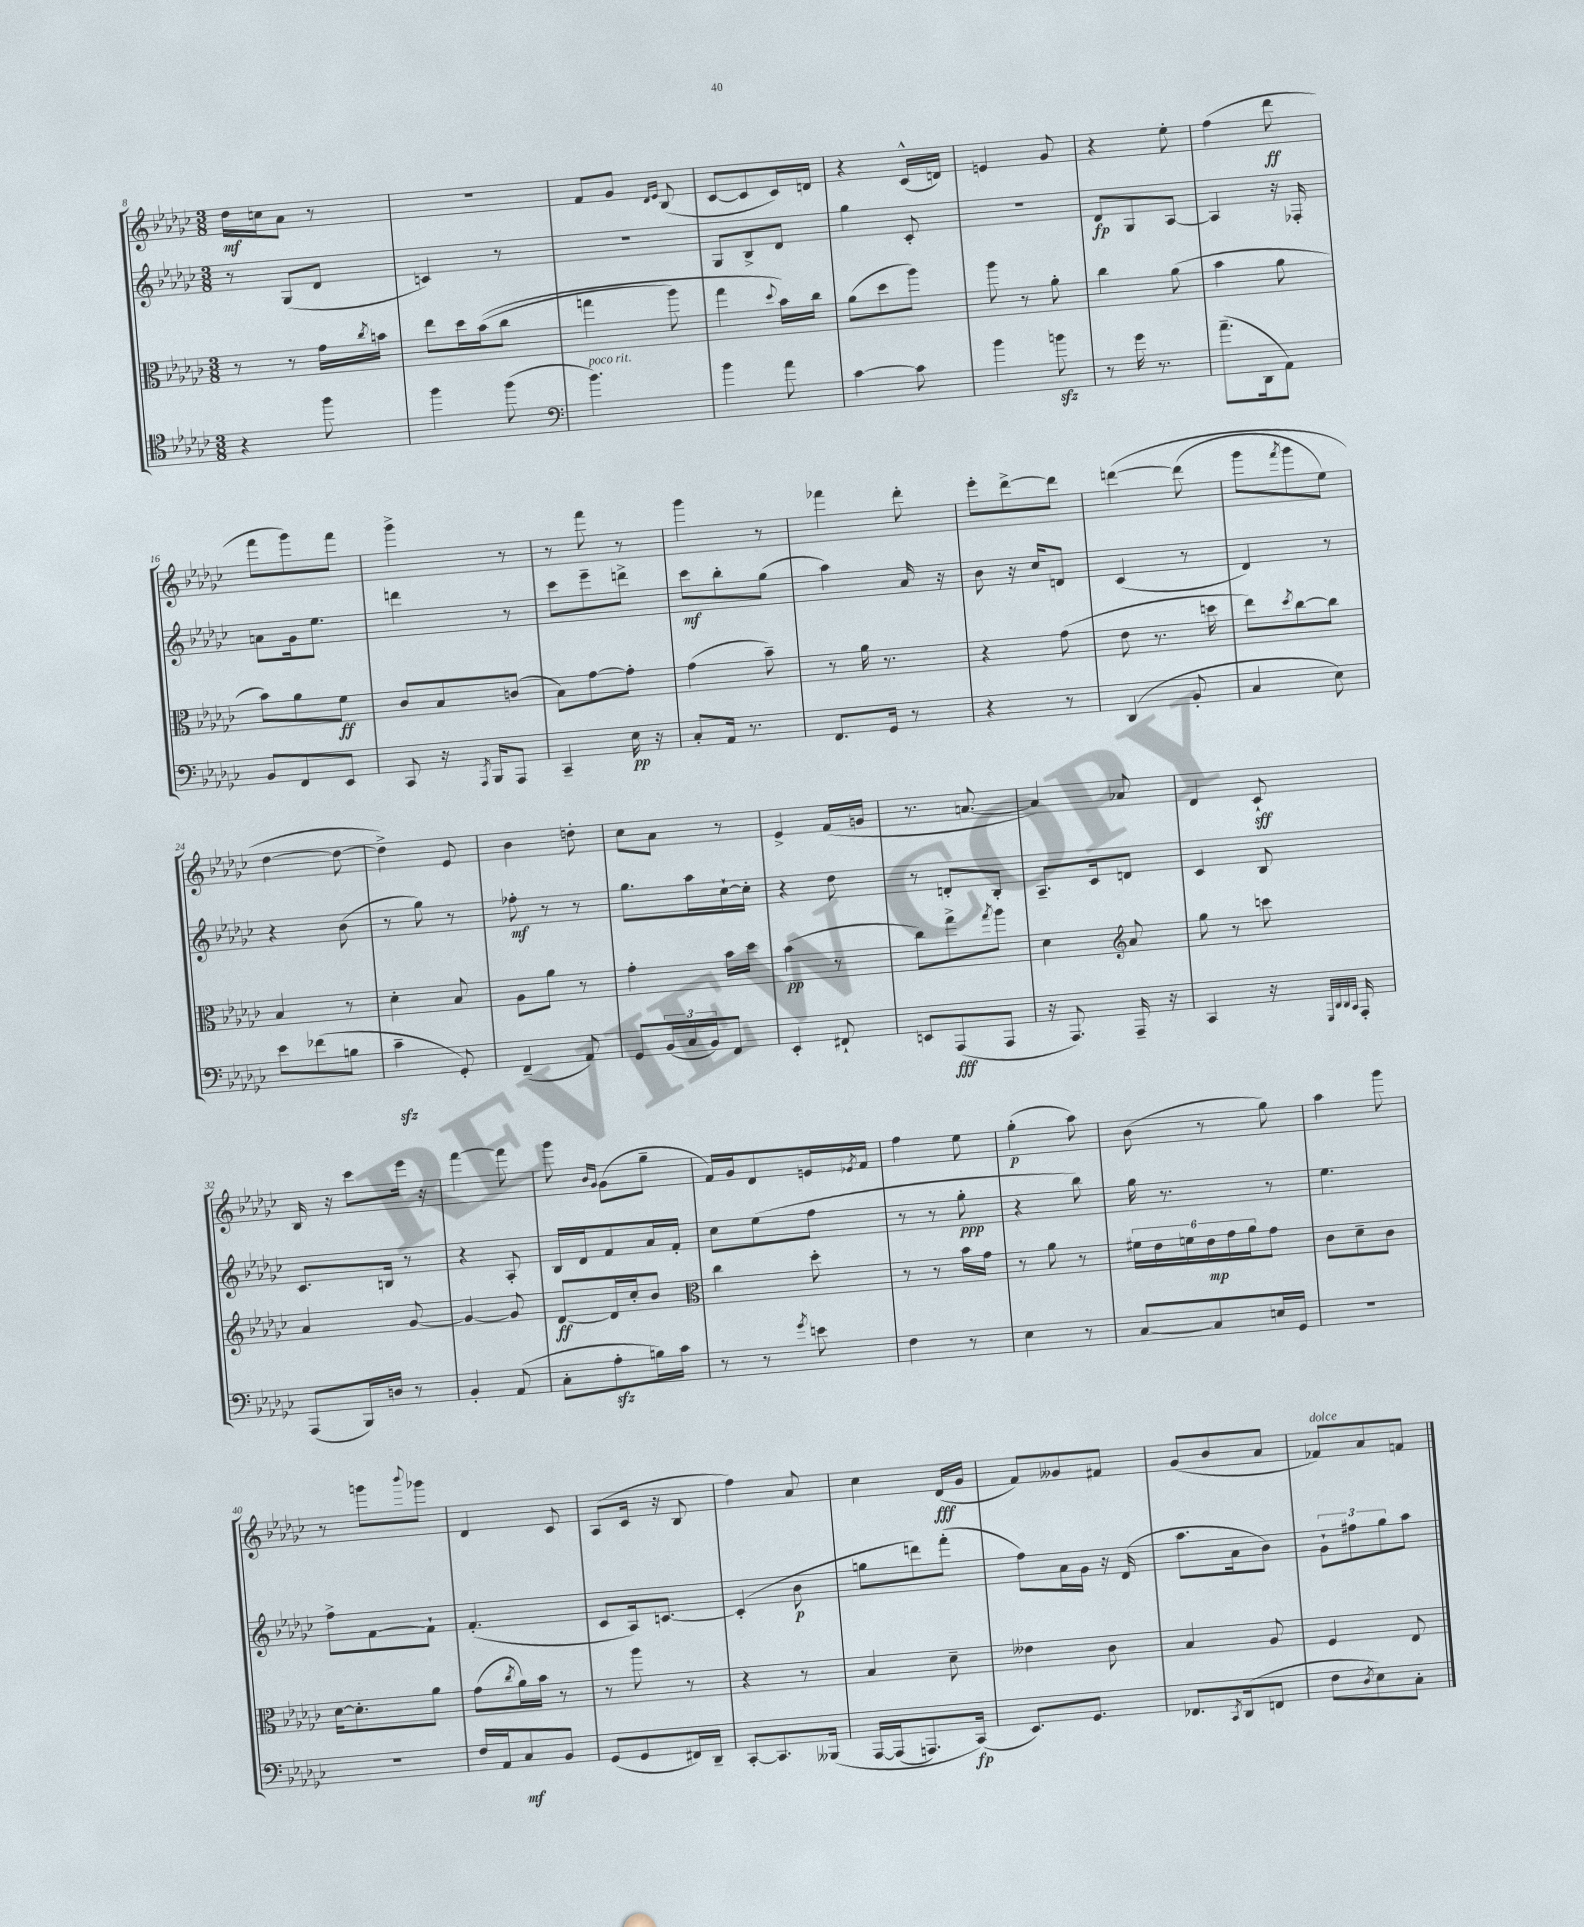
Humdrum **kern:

**kern	**kern	**kern	**kern
*staff4	*staff3	*staff2	*staff1
*clefC4	*clefC3	*clefG2	*clefG2
*k[b-e-a-d-g-c-]	*k[b-e-a-d-g-c-]	*k[b-e-a-d-g-c-]	*k[b-e-a-d-g-c-]
*M3/8	*M3/8	*M3/8	*M3/8
4r	8r	8r	16dd-\LL
.	.	.	16cc\J
.	8r	(8G-/L	8a-\J
8ff\	16g-\LL	8d-/J	8r
.	8qcc-/	.	.
.	16b\JJ	.	.
=	=	=	=
4ff\	8ee-\L	4c/)	4.r
.	16dd-\L	.	.
.	&((16b-\J	.	.
(8ff\	8cc-\J	8r	.
=	=	=	=
*clefF4	*	*	*
4.b-\)	4gg\	4.r	8f/L
.	.	.	8g-/J
.	.	.	16qqd-/LL
.	.	.	16qqe-/JJ
.	8aa-\)	.	(8B-/
=	=	=	=
4b-\	4gg-\	8G-/L	[8c-/L
.	.	8B-^/	8c-/]
.	8qqdd-/	.	.
8a-\	16b-\LL&)	8d-/J	16c-/L)
.	16cc-\JJ	.	16d/JJ
=	=	=	=
[4c-\	(8a-\L	4gg-\	4r
.	8dd-\	.	.
8c-\]	8aa-\J)	8c-'/	(16c-^^/LL
.	.	.	16d/JJ)
=	=	=	=
4b-\	8aa-\	4.r	4e/
.	8r	.	.
8b\	8a-'\	.	8g-/
=	=	=	=
8r	4cc-\	8d-/L	4r
16g-\	.	8G-/	.
8.r	.	.	.
.	(8a-\	[8A-/J	8ee-'\
=	=	=	=
(8.a-~\L	4b-\	4A-/]	(4ff\
16DD-\k	.	.	.
8AA-\J)	8a-\	16r	8ddd-\
.	.	16F-'/	.
=	=	=	=
8BB-/L	8b-\L)	8a\L	8fff\L
8FF/	8a-\	16g-\k	8ggg-\)
.	.	8.ee-\J	.
8EE-/J	8f\J	.	8fff\J
=	=	=	=
8CC-/	8c-/L	4ddd\	4ggg-^\
16r	8B-/	.	.
8qAAA-/	.	.	.
16BBB-/LK	.	.	.
8AAA-/J	(8c/J	8r	8r
=	=	=	=
4CC-~/	8B-\L)	8ccc-\L	8r
.	[8g-\	8eee-~\	8fff\
16E-\	8g-'\]J	8ddd^\J	8r
16r	.	.	.
=	=	=	=
8C-'/L	(4g-\	8ccc-\L	4ggg-\
16AA-/Jk	.	8bb-'\	.
8.r	.	.	.
.	8b-~\)	(8gg-\J	8r
=	=	=	=
8.FF/L	8r	4aa-\)	4fff-\
.	16a-\	.	.
16GG-/Jk	8.r	.	.
8r	.	16a-/	8ddd-'\
.	.	16r	.
=	=	=	=
4r	4r	8b-\	8eee-'\L
.	.	16r	[8ddd-^\
.	.	16cc-/LK	.
8r	(8g-\	8d/J	8ddd-\]J
=	=	=	=
(4DD-/	8e-\	(4c-/	&([4ddd\
.	8.r	.	.
8BB-'/	.	8r	(8ddd\]
.	16dd\	.	.
=	=	=	=
4C-/	8ee-\L)	4d-/)	8ggg-\L
.	8qdd-/	.	8qfff/
.	[8cc-\	.	8ggg-\
8E-\)	8cc-\]J	8r	8ee-\J)
=	=	=	=
8e-\L	4B-/	4r	[4dd-\
(8f-\	.	.	.
8B\J	8r	(8b-\	8dd-\_
=	=	=	=
4c-~\	4d-'\	8r	4dd-^\]&)
.	.	8gg-\)	.
8GG-'/)	8B-/	8r	8e-/
=	=	=	=
(4FF~/	8A-\L	8ff-'\	4b-\
.	8a-\J	8r	.
8AA-/)	8r	8r	8dd'\
=	=	=	=
8GG-/L	4g-'\	8.gg-\L	8cc-\L
(24BB-/L	.	.	8a-\J
24C-/	.	.	.
.	.	16aa-\L	.
24BB-/J)	.	.	.
8FF/J	16b-\LL	[16cc-`\	8r
.	16dd-\JJ	16cc-'\]JJ	.
=	=	=	=
4EE-'/	(4b-\	4r	4e-^/
8FF#`/	8r	8dd-\	(16f/LL
.	.	.	16g/JJ
=	=	=	=
8EE/L	8cc-\L)	8r	8.r
(8AAA-/	8gg-^\	8d'/L	.
.	.	.	[8.a/
.	8qgg-/	.	.
8AAA-/J	8aa-\J	8B-'/J	.
=	=	=	=
16r	4d-\	8.A-~/L	4a/])
8.AAA-/)	.	.	.
.	.	16c-/k	.
*	*clefG2	*	*
16AAA-~/	8a-/	8d/J	8a-/
16r	.	.	.
=	=	=	=
4CC-/	8gg-\	4c-/	4d-/
.	8r	.	.
16r	8ccc\	8B-/	8c-`/
32qqGGG-/LLL	.	.	.
32qqDD-/	.	.	.
32qqDD-/	.	.	.
32qqCC-/JJJ	.	.	.
16AAA-'/	.	.	.
=	=	=	=
(8AAA-/L	4a-/	8.c-/L	16B-/
.	.	.	16r
16BBB-/L)	.	.	8ccc-\L
16D/JJ	.	16B/Jk	.
8r	[8g-/	8r	16eee-\Jk
.	.	.	16r
=	=	=	=
4BB-'/	4g-/_	4r	[4fff\
(8AA-/	8g-/]	8A-'/	8fff\]
=	=	=	=
8C-'\L	[8d-/L	16B-/LL	8ggg-\
.	.	16d-/J	.
.	.	.	16qqb-/LL
.	.	.	16qqg-/JJ
8A-'\	16d-/]L	8f/	(8g-\L
.	16cc-'/J	.	.
16B\L)	8b-/J	16a-/L	8gg-~\J
16c-\JJ	.	16f'/JJ	.
=	=	=	=
*	*clefC3	*	*
8r	4cc-\	8cc-\L	16f/LL)
.	.	.	16g-/J
8r	.	(8ee-\	8d-/
8qg-/	.	.	.
8e\	8dd-'\	8ff\J	16e/L
.	.	.	8qe-/
.	.	.	16f/JJ
=	=	=	=
4F\	8r	8r	4ff\
.	8r	8r	.
8r	16b-\LL	8gg-'\	8ee-\
.	16g-\JJ	.	.
=	=	=	=
4E-\	8r	4r	(4gg-'\
.	8a-\	.	.
8r	8r	8bb-\)	8aa-\)
=	=	=	=
[8C-/L	24f#\LL	16gg-\	(8b-\
.	24e-\	.	.
.	.	8.r	.
.	24f\	.	.
8C-/]	24e-\	.	8r
.	24g-\	.	.
.	24a-\J	.	.
16E/L	8g-\J	8r	8gg-\)
16GG-/JJ	.	.	.
=	=	=	=
4.r	8c-\L	4.ee-\	4aa-\
.	8d-~\	.	.
.	8c-\J	.	8ggg-\
=	=	=	=
4.r	[16d-\LK	8ff^\L	8r
.	8.d-'\]	.	.
.	.	[8f\	8ggg\L
.	.	.	8qqbbb-/
.	8a-\J	8f`\]J	8ggg-\J
=	=	=	=
16F/LL	(8g-\L	(4.f'/	4d-/
16AA-/J	.	.	.
.	8qcc-/	.	.
8C-/	16a-\L)	.	.
.	16b-\JJ	.	.
8BB-/J	8r	.	8c-/
=	=	=	=
(8GG-/L	8r	8c-/L	(8A-/L
8GG-/	8aa-\	16A-/k)	16c-/Jk
.	.	[8.c/J	16r
16FF#/L)	8r	.	8B-/
16DD-~/JJ	.	.	.
=	=	=	=
[8CC-'/L	4r	(4c'/]	4ff\)
8.CC-/]	.	.	.
.	8r	8b-\	8a-/
&(16BBB--/Jk	.	.	.
=	=	=	=
[16AAA-/LL	4B-/	8gg\L	4cc-\
(16AAA-/]J	.	.	.
8.AAA/)	.	8ddd\)	.
.	8d-~\	(8fff'\J	(16d-/LL
(16CC-/Jk&)	.	.	16g-/JJ
=	=	=	=
8.EE-/L)	4e--\	8ff\L)	8f/L)
.	.	16a-\L	8g--/
8.GG-/J	.	16g-\JJ	.
.	8c-\	16r	8f#/J
.	.	(16d-/	.
=	=	=	=
8.FF-/L	4B-/	8.aa-\L	(8g-/L
.	.	.	8b-/
8qCC-/	.	.	.
(16DD-/k	.	16a-\k	.
8FF/J	8A-/	8b-\J)	8a-/J
=	=	=	=
8F\L	4F/	12g-`\L	8f-/L)
.	.	12ff#\	.
8qD-/	.	.	.
8E-\)	.	.	8a-/
.	.	12gg-\	.
8C-'\J	8E-/	8aa-\J	8f/J
==	==	==	==
*-	*-	*-	*-
